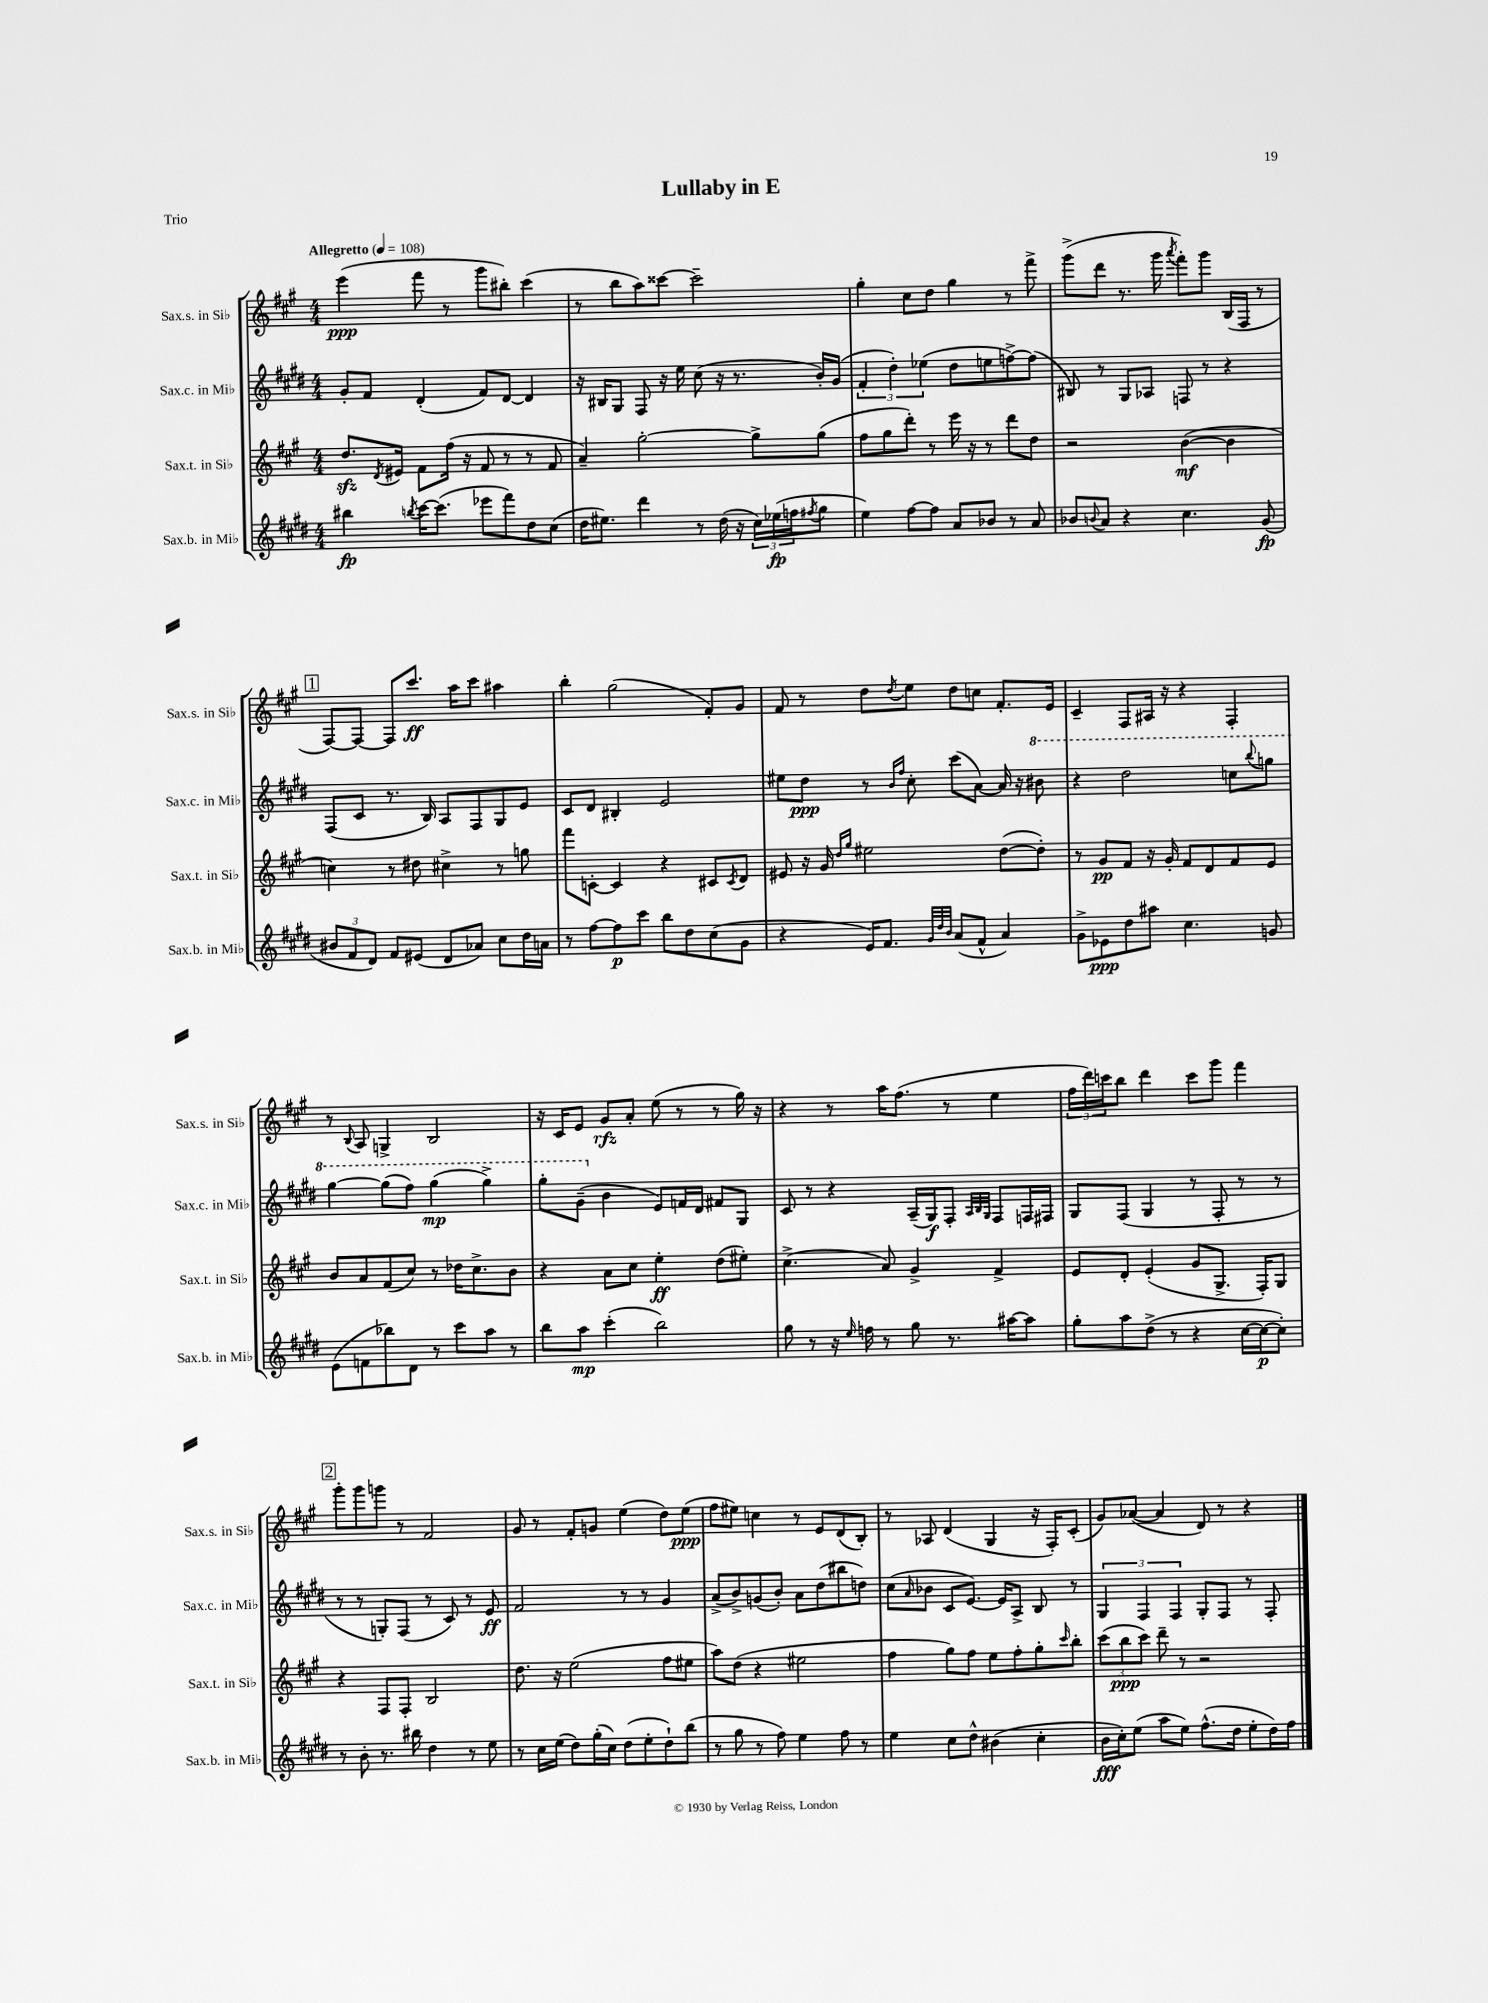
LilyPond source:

\header { title = "Lullaby in E" piece = "Trio" }
<<
\new StaffGroup <<
\new Staff = "s0" \with { instrumentName = "Sax.s. in Sib" shortInstrumentName = "Sax.s. in Sib" } {
    \clef treble \key a \major \numericTimeSignature \time 4/4 \tempo "Allegretto" 4 = 108
    e'''4\ppp( fis'''8 r8 gis'''8 bis''8-.) cis'''4( |
    r8 b''8 a''8) cisis'''8~ cisis'''2-- |
    gis''4-. cis''8 d''8 gis''4 r8 fis'''8-> |
    gis'''8->( d'''8 r8. gis'''16 \acciaccatura { a'''8 } fis'''8-.) gis'''8 b16( fis16 r8 |
    \mark \markup { \box "1" } fis8~) fis8~ fis8 cis'''8.\ff a''16 cis'''8 ais''4 |
    b''4-. gis''2( fis'8-.) gis'8 |
    fis'8 r8 d''8 \acciaccatura { d''8 } e''8 d''8 c''8 fis'8.-. e'16 |
    cis'4-- fis8 ais16 r16 r4 fis4-. |
    r8 \appoggiatura { b8 } a8 g4-> b2 |
    r16 cis'16 e'8 gis'8\rfz a'8-. e''8( r8 r8 gis''16) r16 |
    r4 r8 a''16 fis''8.( r8 e''4 |
    \tuplet 3/2 { fis''16 d'''16) c'''16 } b''8 d'''4 c'''8 gis'''8 fis'''4 |
    \mark \markup { \box "2" } gis'''8-. gis'''8 g'''8 r8 fis'2 |
    gis'8 r8 fis'8-. g'8 e''4( d''8) e''8\ppp( |
    fis''8 eis''8) c''4 r8 e'8 d'8( b8-.) |
    r8 aes8 d'4( gis4 r16 fis16-.) cis'8-.( |
    gis'8) aes'8~( aes'4 d'8) r8 r4 \bar "|." |
}
\new Staff = "s1" \with { instrumentName = "Sax.c. in Mib" shortInstrumentName = "Sax.c. in Mib" } {
    \clef treble \key e \major \numericTimeSignature \time 4/4
    gis'8-. fis'8 dis'4-.( fis'8) dis'8~ dis'4 |
    r16 bis16 gis8 fis8 r16 e''16 cis''8( r16 r8. b'16-.) gis'16( |
    \tuplet 3/2 { fis'4-. dis''4-.) ees''4( } dis''8 e''8 f''8~->) f''8( |
    bis8) r8 gis8 aes8 f8 r8 r4 |
    \mark \markup { \box "1" } fis8( cis'8 r8. b16) a8 fis8 gis8 e'8 |
    cis'8 dis'8 bis4-. e'2 |
    eis''8 dis''8\ppp r8 \grace { b'16 fis''16 } cis''8-. cis'''8( a'8~) a'16 r16 \ottava #1 bis''8 |
    r4 dis'''2 c'''8 \appoggiatura { b'''8 } g'''8 |
    gis'''4~ gis'''8( fis'''8) gis'''4\mp( gis'''4->) |
    gis'''8-. gis''8--( \ottava #0 b'4 e'8) f'16 dis'16 fis'8 gis8 |
    cis'8 r8 r4 a16--( gis16\f) fis8-. \grace { a32 b32 gis32 } fis8 f16 fis16 |
    gis8 fis8( gis4 r8 fis8-. r8 r8 |
    \mark \markup { \box "2" } r8 r8 g8-.) fis8( r8 cis'8) r8 e'8\ff |
    fis'2 r8 r8 gis'4 |
    a'8->( b'8->) g'8( b'8-.) a'8 dis''8( bis''8 d''8) |
    cis''8( \grace { a'16 } bes'8 cis'8 e'8.~) e'16 a8-> b8 r8 |
    \tuplet 3/2 { gis4 fis4 fis4 } gis8-. fis8 r8 fis8-. \bar "|." |
}
\new Staff = "s2" \with { instrumentName = "Sax.t. in Sib" shortInstrumentName = "Sax.t. in Sib" } {
    \clef treble \key a \major \numericTimeSignature \time 4/4
    d''8.\sfz \acciaccatura { d'8 } eis'16 fis'8 fis''16( r16 fis'8 r8 r8 fis'8 |
    a'4--) gis''2~-. gis''8-> gis''8( |
    fis''8 gis''8 d'''8-.) r8 e'''16 r16 r8 d'''8 d''8 |
    r2 b'4~\mf( b'4 |
    \mark \markup { \box "1" } c''4) r8 dis''8 cis''4-> r8 g''8 |
    fis'''8 c'8~-. c'4 r4 cis'8 \acciaccatura { cis'8 } d'8 |
    eis'8 r16 gis'16 \grace { d''16 gis''16 } eis''2 d''8~( d''8-.) |
    r8 gis'8\pp fis'8 r16 gis'16-. fis'8 d'8 fis'8 e'8 |
    b'8 a'8 fis'8( cis''8) r8 des''16 cis''8.-> b'8 |
    r4 a'8 cis''8 e''4-.\ff d''8( eis''8-.) |
    cis''4.->( a'8) gis'4-> fis'4-> |
    e'8 d'8-. e'4-.( gis'8 gis8.-> fis16-.) gis8 |
    \mark \markup { \box "2" } r4 fis8 fis8-. b2 |
    d''8. r16 e''2( fis''8 eis''8 |
    a''8) d''8( r4 eis''2 |
    fis''4 gis''8) fis''8 e''8 fis''8-. gis''8-. \grace { cis'''16 } b''8-. |
    \tuplet 3/2 { cis'''8( b''8\ppp cis'''8) } d'''8-- r8 r2 \bar "|." |
}
\new Staff = "s3" \with { instrumentName = "Sax.b. in Mib" shortInstrumentName = "Sax.b. in Mib" } {
    \clef treble \key e \major \numericTimeSignature \time 4/4
    bis''4\fp \acciaccatura { b''8 } cis'''16~ cis'''8.( ees'''8 fis'''8) dis''8 cis''8( |
    dis''16 eis''8.) dis'''4 r8 dis''16( r16 \tuplet 3/2 { cis''16) ees''16\fp( f''16 } \acciaccatura { fis''8 } gis''8 |
    e''4) fis''8~ fis''8 a'8 bes'8 r8 a'8 |
    bes'8 \appoggiatura { b'8 } a'8 r4 cis''4. gis'8\fp( |
    \mark \markup { \box "1" } \tuplet 3/2 { bis'8 fis'8 dis'8) } fis'8 eis'8( dis'8 aes'8) cis''8 dis''16 a'16 |
    r8 fis''8~ fis''8\p cis'''8 b''8 dis''8 cis''8( gis'8 |
    r4 e'16) fis'8. \grace { gis'32 dis''32 b'32 } a'8( fis'8-^ a'4) |
    gis'8-> ees'8\ppp dis''8 ais''8 cis''4. g'8 |
    e'8( f'8 bes''8) dis'8 r8 cis'''8 a''8 r8 |
    b''8 a''8\mp cis'''4-.( b''2) |
    gis''8 r8 r16 \grace { e''16 } f''16 r8 gis''8 r8. ais''16~ ais''8 |
    gis''8-. a''8 dis''8->( r8 r4 cis''16~ cis''16~\p cis''8-.) |
    \mark \markup { \box "2" } r8 b'8-. r8. bis''16 dis''4 r8 e''8 |
    r8 cis''16 e''16( dis''8) gis''16-.( cis''16) dis''8( e''8-. dis''8-!) b''8( |
    r8 gis''8 r8 fis''8) e''4 fis''8 r8 |
    e''4 cis''8 dis''8-^ bis'4( cis''4-. |
    b'16\fff cis''16-.) e''8( a''8 e''8) fis''8.-^( dis''16 e''8-. dis''16) fis''16 \bar "|." |
}
>>
>>
\layout { \context { \Score \remove "Bar_number_engraver" } }
